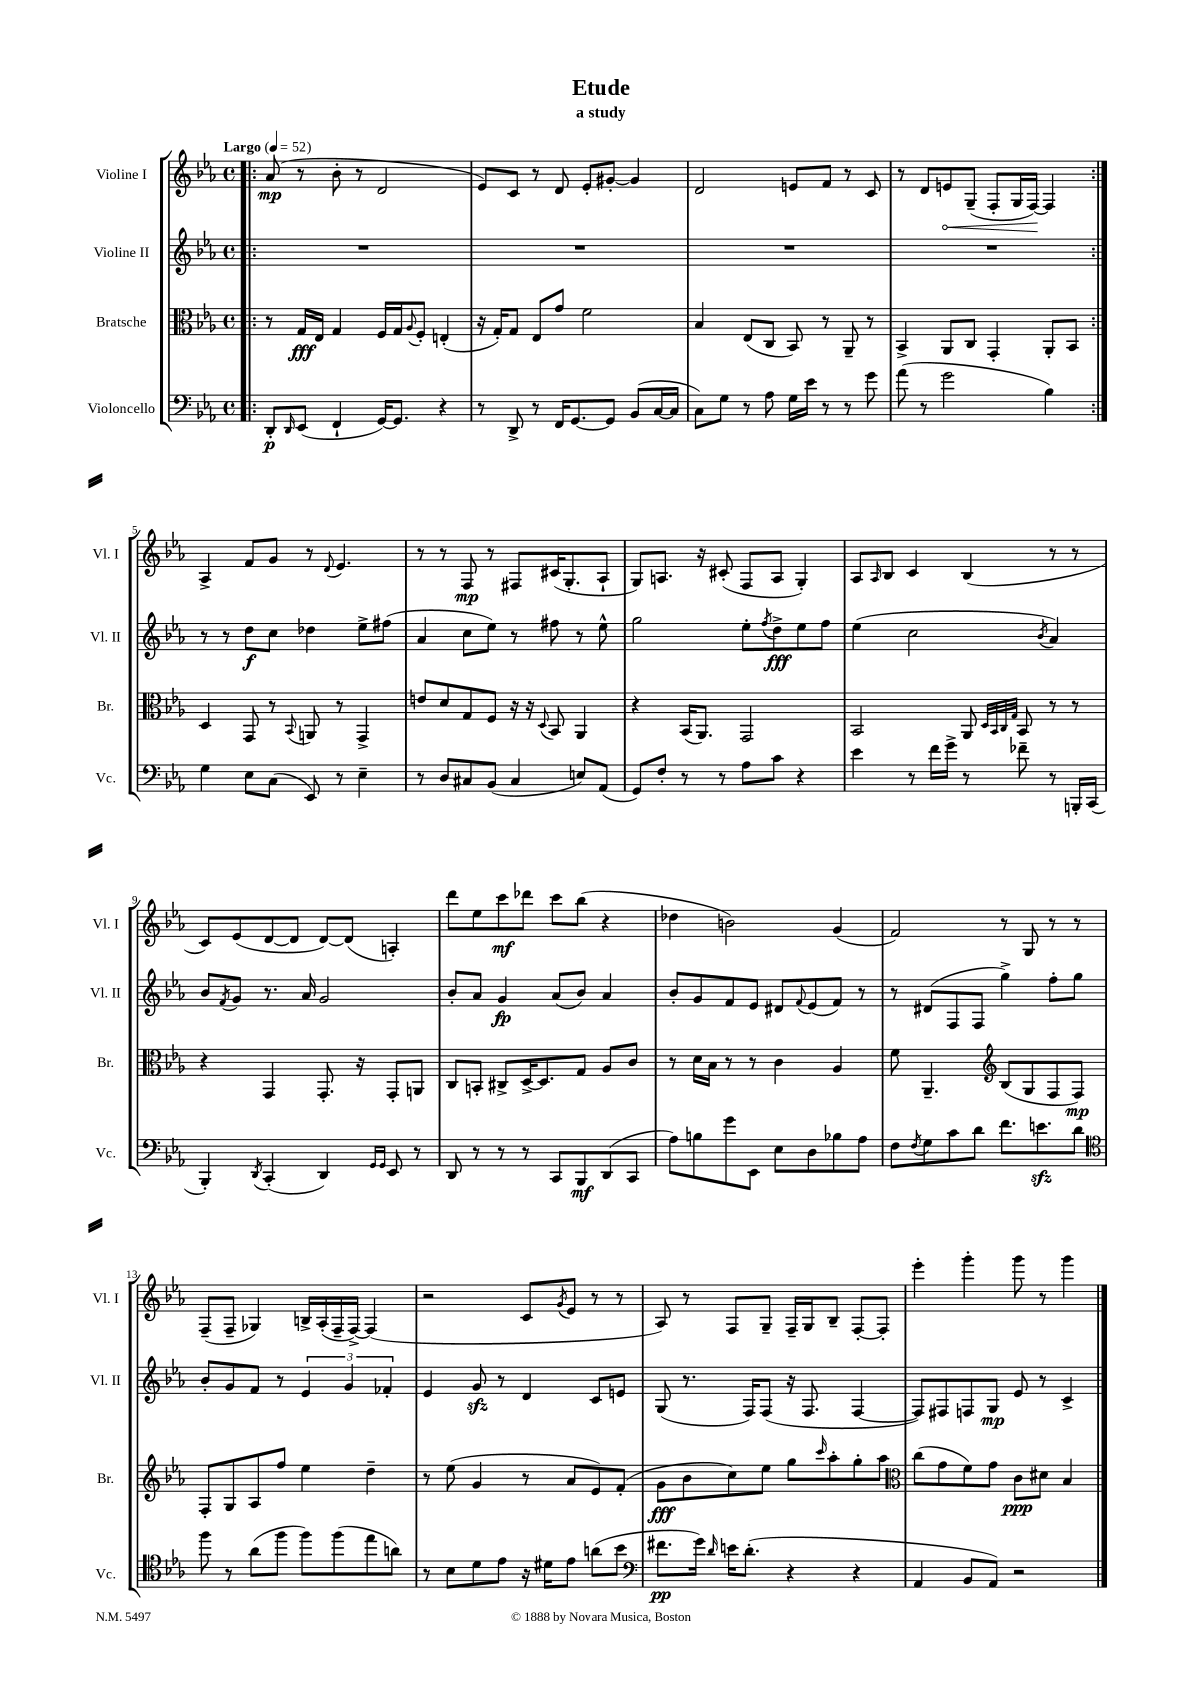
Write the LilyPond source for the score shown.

\header { title = "Etude" subtitle = "a study" }
<<
\new StaffGroup <<
\new Staff = "s0" \with { instrumentName = "Violine I" shortInstrumentName = "Vl. I" } {
    \clef treble \key ees \major \defaultTimeSignature \time 4/4 \tempo "Largo" 4 = 52
    \repeat volta 2 { \bar ".|:" aes'8\mp( r8 bes'8-. r8 d'2 |
    ees'8) c'8 r8 d'8 ees'8-. gis'8~-. gis'4 |
    d'2 e'8 f'8 r8 c'8 |
    r8 d'8 \once \override Hairpin.circled-tip = ##t e'8\< g8--( f8-. g16 f16~\!) f4 | }
    aes4-> f'8 g'8 r8 \appoggiatura { d'8 } ees'4. |
    r8 r8 f8\mp r8 fis8 cis'16( g8.-. aes8-! |
    g8) a8. r16 cis'8-.( f8 a8 g4-.) |
    aes8 \grace { aes16 } bes8 c'4 bes4( r8 r8 |
    c'8) ees'8( d'8~ d'8 d'8~) d'8( a4-.) |
    d'''8 ees''8 c'''8\mf des'''8 c'''8 bes''8( r4 |
    des''4 b'2) g'4( |
    f'2) r8 g8 r8 r8 |
    f8--( f8-- ges4) b16-> aes16-.( f16-- f16~->) f4( |
    r2 c'8 \acciaccatura { g'8 } ees'8 r8 r8 |
    aes8) r8 f8 g8-- f16-- g16 bes8-- f8~-. f8-. |
    ees'''4-. g'''4-. g'''8 r8 g'''4 \bar "|." |
}
\new Staff = "s1" \with { instrumentName = "Violine II" shortInstrumentName = "Vl. II" } {
    \clef treble \key ees \major \defaultTimeSignature \time 4/4
    \repeat volta 2 { \bar ".|:" R1 |
    R1 |
    R1 |
    R1 | }
    r8 r8 d''8\f c''8 des''4 ees''8-> fis''8( |
    aes'4 c''8 ees''8) r8 fis''8 r8 ees''8-^ |
    g''2 ees''8-. \acciaccatura { f''8 } d''8->\fff ees''8 f''8 |
    ees''4( c''2 \acciaccatura { bes'8 } aes'4) |
    bes'8 \acciaccatura { f'8 } g'8 r8. aes'16 g'2 |
    bes'8-. aes'8 g'4\fp aes'8( bes'8) aes'4 |
    bes'8-. g'8 f'8 ees'8 dis'8 \appoggiatura { f'8 } ees'8( f'8) r8 |
    r8 dis'8( f8 f8 g''4->) f''8-. g''8 |
    bes'8-. g'8 f'8 r8 \tuplet 3/2 { ees'4 g'4 fes'4-. } |
    ees'4 g'8\sfz r8 d'4 c'8 e'8 |
    g8( r8. f16) f8( r16 f8. f4~ |
    f8) fis8 f8 g8\mp ees'8 r8 c'4-> \bar "|." |
}
\new Staff = "s2" \with { instrumentName = "Bratsche" shortInstrumentName = "Br." } {
    \clef alto \key ees \major \defaultTimeSignature \time 4/4
    \repeat volta 2 { \bar ".|:" r8 g16\fff ees16 g4 f16 g16 \appoggiatura { aes8 } f8-. e4-.( |
    r16 g16-.) g8 ees8 g'8 f'2 |
    bes4 ees8( c8 bes,8) r8 aes,8-- r8 |
    bes,4-> aes,8 c8 g,4-. aes,8-. bes,8 | }
    d4 g,8 r8 \appoggiatura { bes,8 } a,8 r8 g,4-> |
    e'8 d'8 g8 f8 r16 r16 \appoggiatura { d8 } bes,8 aes,4 |
    r4 bes,16( aes,8.) g,2 |
    bes,2 aes,8 \grace { d32 bes,32 c32 g32 } bes,8 r8 r8 |
    r4 g,4 g,8.-. r16 g,8-. a,8 |
    c8 b,8-. cis8-> d16~-> d8. g8 aes8 c'8 |
    r8 d'16 bes16 r8 r8 c'4 aes4 |
    f'8 aes,4.-- \clef treble bes8( g8 f8 f8\mp) |
    f8-. g8 aes8 f''8 ees''4 d''4-- |
    r8 ees''8( g'4 r8 aes'8 ees'8) f'8-.( |
    g'8\fff bes'8 c''8) ees''8 g''8 \grace { c'''16 } aes''8-. g''8-. aes''8 |
    \clef alto c''8( g'8 f'8) g'8 c'8\ppp dis'8 bes4 \bar "|." |
}
\new Staff = "s3" \with { instrumentName = "Violoncello" shortInstrumentName = "Vc." } {
    \clef bass \key ees \major \defaultTimeSignature \time 4/4
    \repeat volta 2 { \bar ".|:" d,8-.\p \grace { d,16 } ees,8( f,4-! g,16~) g,8. r4 |
    r8 d,8-> r8 f,16 g,8.~ g,8 bes,8( c16~ c16 |
    c8) g8 r8 aes8 g16 ees'16 r8 r8 g'8 |
    aes'8( r8 g'2 bes4) | }
    g4 ees8 c8( ees,8) r8 ees4-- |
    r8 d8 cis8 bes,8( cis4 e8) aes,8( |
    g,8) f8-. r8 r8 aes8 c'8 r4 |
    ees'4 r8 f'16 g'16-> r8 fes'8-- r8 b,,16-. c,16( |
    bes,,4-.) \acciaccatura { d,8 } c,4-.( d,4) \grace { g,16 g,16 } ees,8 r8 |
    d,8 r8 r8 r8 c,8 bes,,8\mf d,8( c,8 |
    aes8) b8 g'8 ees,8 ees8 d8 bes8 aes8 |
    f8 \acciaccatura { f8 } g8 c'8 d'8 f'8. e'8.\sfz d'8 |
    \clef tenor f''8 r8 aes'8( f''8 f''8) f''8( ees''8 a'8) |
    r8 bes8 d'8 ees'8 r16 dis'16 ees'8 a'8( bes'8 |
    \clef bass fis'8.\pp g'16) \grace { d'16 } e'16 d'8.-.( r4 r4 |
    aes,4 bes,8 aes,8) r2 \bar "|." |
}
>>
>>
